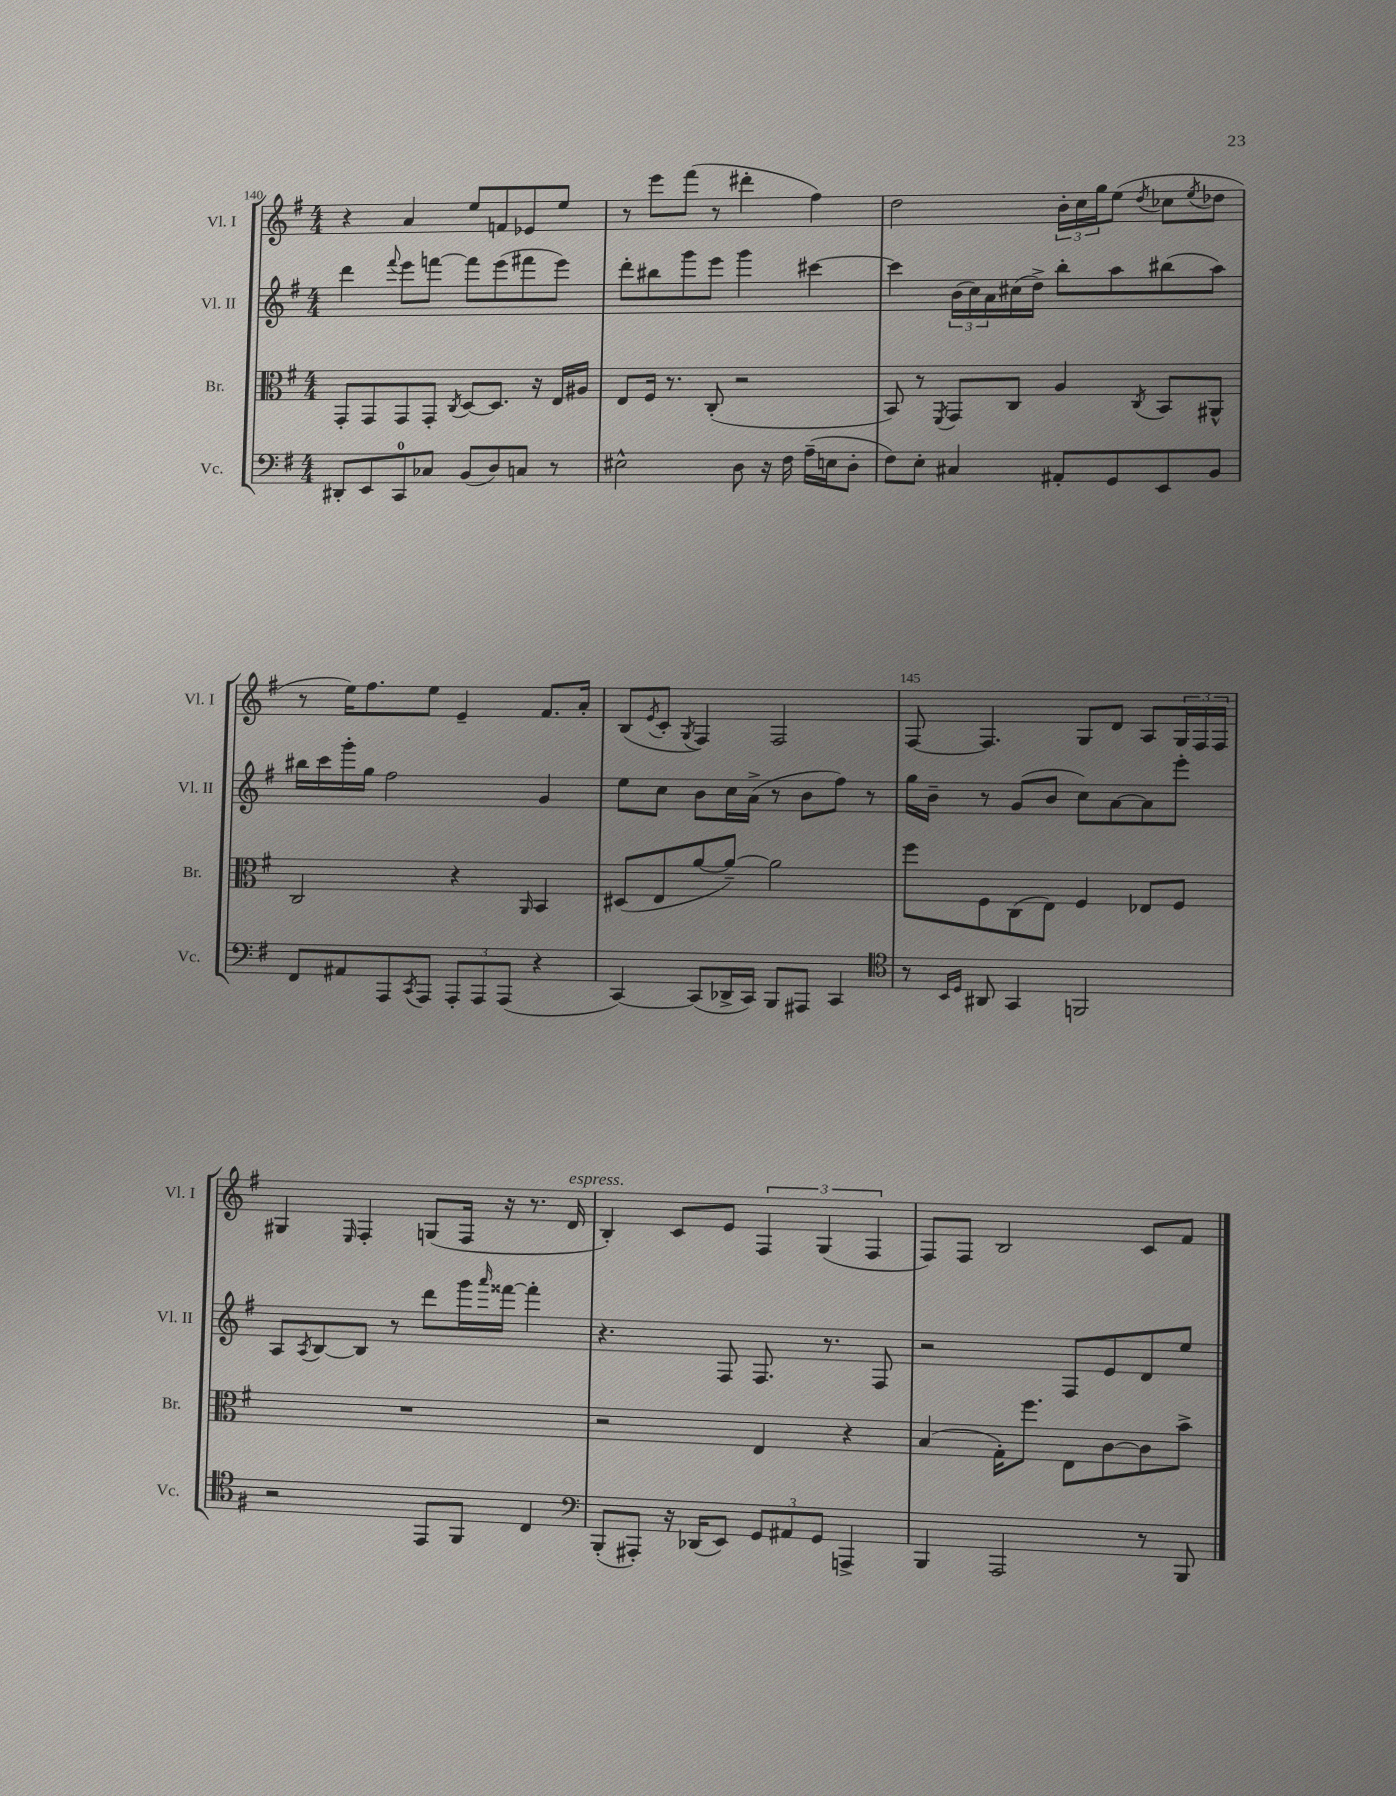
<<
\new StaffGroup <<
\new Staff = "s0" \with { instrumentName = "Vl. I" shortInstrumentName = "Vl. I" } {
    \clef treble \key g \major \numericTimeSignature \time 4/4
    r4 a'4 e''8 f'8 ees'8 e''8 |
    r8 e'''8 fis'''8( r8 dis'''4-. fis''4) |
    d''2 \tuplet 3/2 { b'16-. c''16 g''16 } e''8( \acciaccatura { d''8 } ces''8 \acciaccatura { e''8 } des''8 |
    r8 e''16) fis''8. e''8 e'4-- fis'8. a'16-. |
    b8( \acciaccatura { e'8 } c'8-. \acciaccatura { g8 } fis4) fis2 |
    fis8~ fis4. g8 d'8 a8 \tuplet 3/2 { g16 fis16 fis16 } |
    gis4 \grace { e16 } fis4-. g8( fis16 r16 r8. d'16^\markup { \italic "espress." } |
    b4-.) c'8 e'8 \tuplet 3/2 { fis4 g4( fis4 } |
    fis8) fis8 b2 c'8 fis'8 \bar "|." |
}
\new Staff = "s1" \with { instrumentName = "Vl. II" shortInstrumentName = "Vl. II" } {
    \clef treble \key g \major \numericTimeSignature \time 4/4
    d'''4 \appoggiatura { fis'''8 } e'''8 f'''8~ f'''8 e'''8( fis'''8 e'''8) |
    d'''8-. bis''8 g'''8 e'''8 g'''4 cis'''4~ |
    cis'''4 \tuplet 3/2 { b'16( c''16) a'16 } cis''16( d''16->) b''8-. a''8 bis''8( a''8) |
    bis''16 c'''16 g'''16-. g''16 fis''2 g'4 |
    e''8 c''8 b'8 c''16 a'16->( r8 b'8 fis''8) r8 |
    g''16 b'16-- r8 g'8( b'8 c''8) a'8~ a'8 e'''8-. |
    a8 \acciaccatura { a8 } b8~ b8 r8 d'''8 g'''16 \grace { a'''16 } fisis'''16~ fisis'''4-. |
    r4. fis8 fis8. r8. fis8 |
    r2 fis8 e'8 d'8 e''8 \bar "|." |
}
\new Staff = "s2" \with { instrumentName = "Br." shortInstrumentName = "Br." } {
    \clef alto \key g \major \numericTimeSignature \time 4/4
    g,8-. g,8 g,8 g,8-. \acciaccatura { c8 } d8~ d8. r16 e16 ais16 |
    e8 fis16 r8. c8-.( r2 |
    b,8) r8 \acciaccatura { fis,8 } g,8 c8 a4 \acciaccatura { c8 } b,8 ais,8-^ |
    c2 r4 \grace { a,16 } b,4 |
    dis8( e8 a'8~ a'8~--) a'2 |
    fis''8 fis8 c8( e8) fis4 ees8 fis8 |
    R1 |
    r2 e4 r4 |
    b4( g16-.) fis''8. e8 c'8~ c'8 b'8-> \bar "|." |
}
\new Staff = "s3" \with { instrumentName = "Vc." shortInstrumentName = "Vc." } {
    \clef bass \key g \major \numericTimeSignature \time 4/4
    dis,8-. e,8 c,8-0 ces8 b,8( d8) c8 r8 |
    eis2-^ d8 r16 fis16 a16--( e16 d8-. |
    fis8) e8-. cis4 ais,8-. g,8 e,8 b,8 |
    fis,8 ais,8 a,,8 \acciaccatura { c,8 } a,,8 \tuplet 3/2 { a,,8-. a,,8 a,,8( } r4 |
    c,4~) c,8( des,16-> c,16) b,,8 ais,,8 c,4 |
    \clef tenor r8 \grace { b,16 d16 } ais,8 g,4 f,2 |
    r2 e,8 fis,8 c4 |
    \clef bass b,,8-.( ais,,8-.) r16 des,16( e,8) \tuplet 3/2 { g,8 ais,8 g,8 } a,,4-> |
    b,,4 a,,2 r8 b,,8 \bar "|." |
}
>>
>>
\layout { \context { \Score currentBarNumber = #140 \override BarNumber.break-visibility = ##(#f #t #t) barNumberVisibility = #(every-nth-bar-number-visible 5) } }
